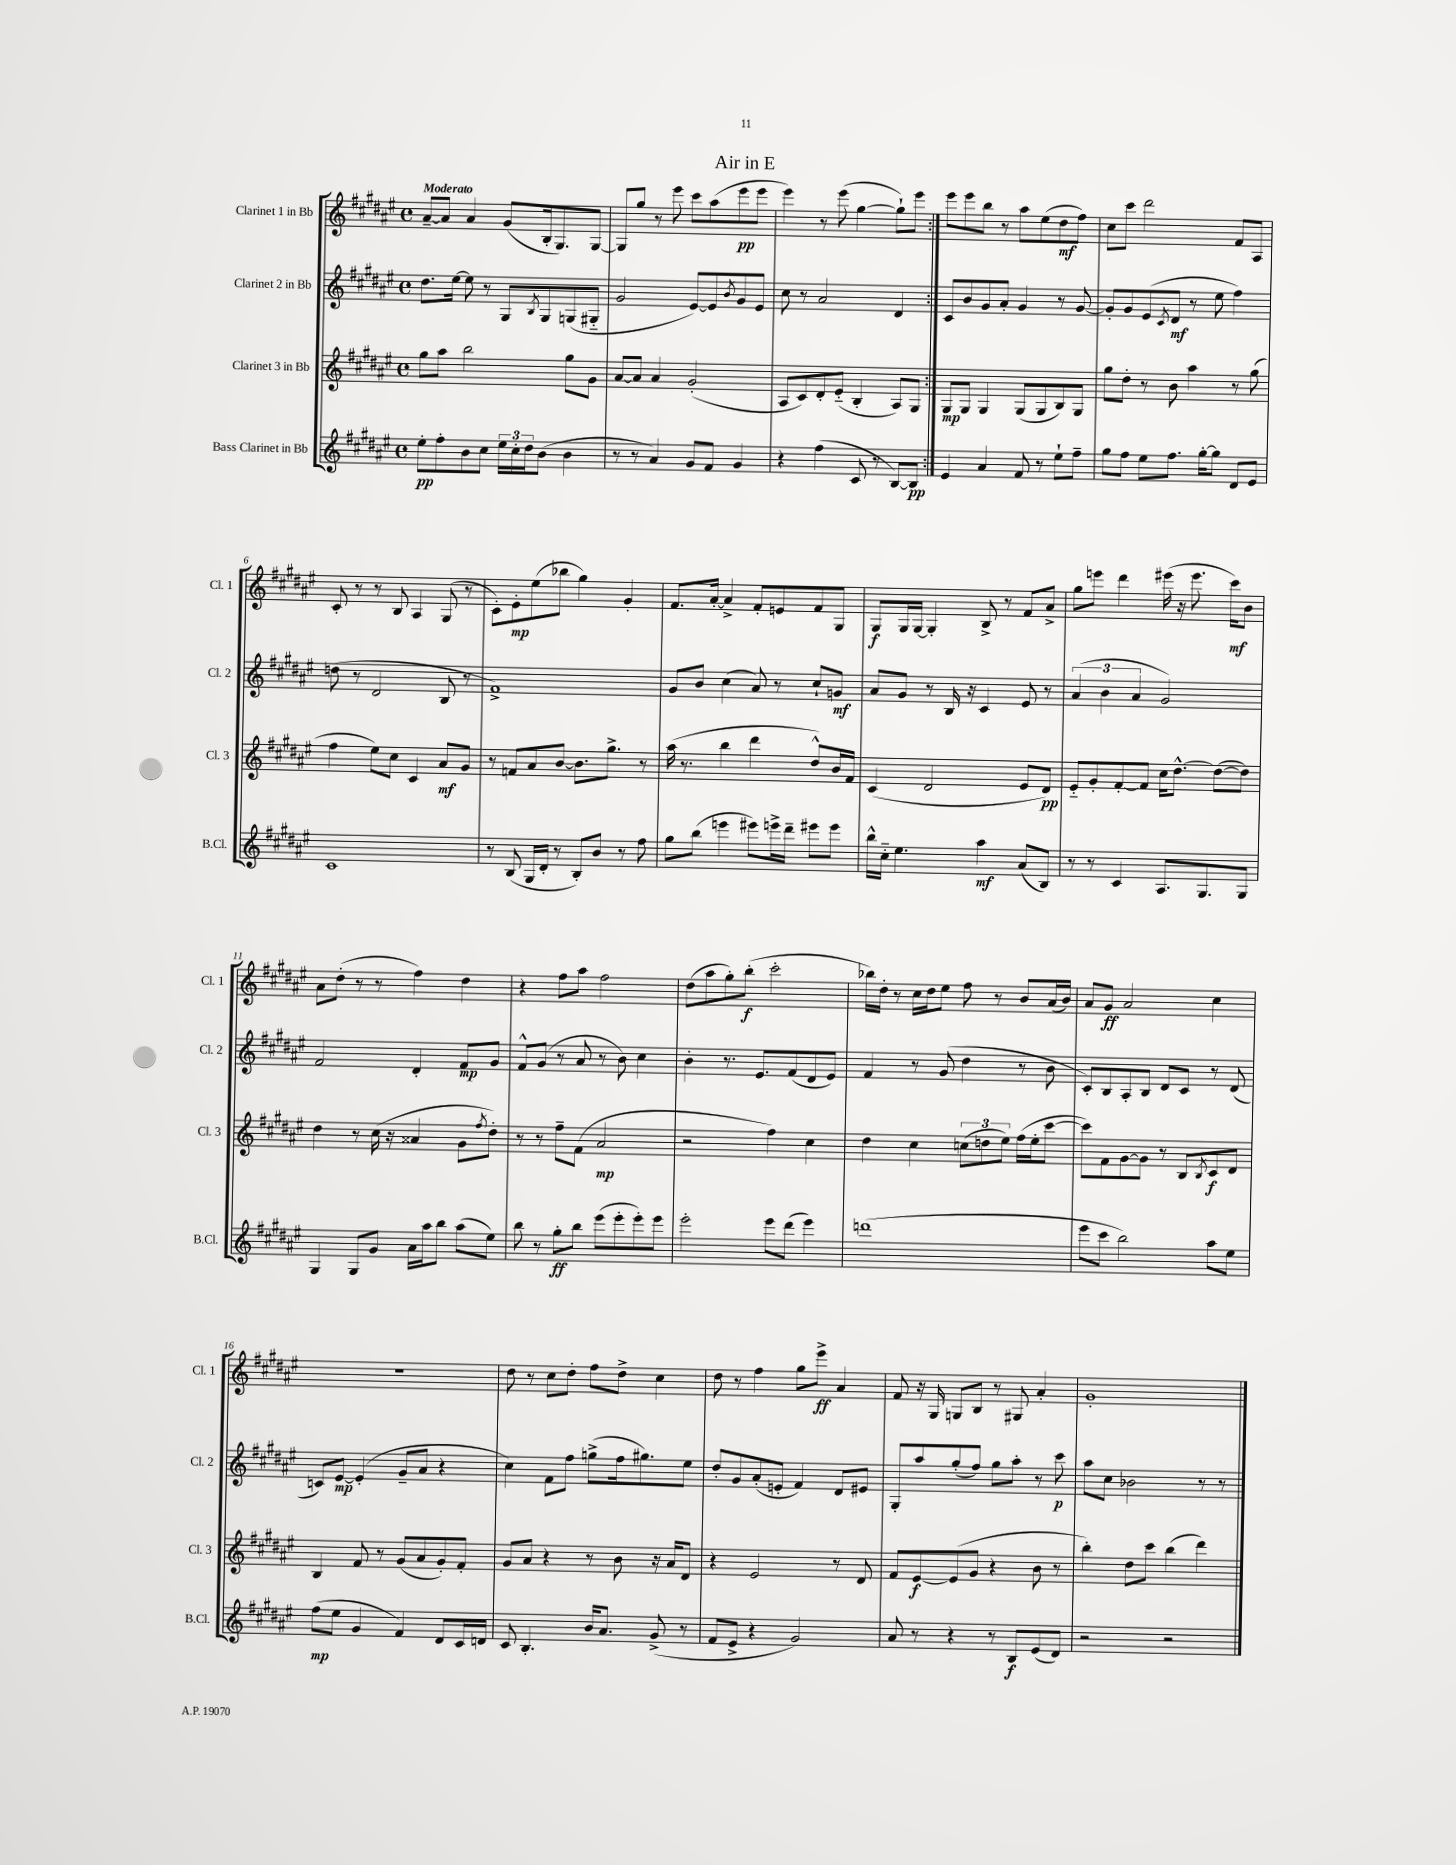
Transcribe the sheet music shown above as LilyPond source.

\header { title = "Air in E" }
<<
\new StaffGroup <<
\new Staff = "s0" \with { instrumentName = "Clarinet 1 in Bb" shortInstrumentName = "Cl. 1" } {
    \clef treble \key fis \major \defaultTimeSignature \time 4/4 \tempo "Moderato"
    \repeat volta 2 { ais'8~-- ais'8 ais'4 gis'8( b16-. gis8.) gis8~ |
    gis8 gis''8 r8 eis'''8 cis'''8 ais''8( eis'''8\pp eis'''8 |
    eis'''4) r8 eis'''8( gis''4~ gis''8-!) eis'''8 | }
    eis'''8 eis'''8 b''8 r8 ais''8 eis''8( dis''8\mf fis''8) |
    cis''8 cis'''8 dis'''2 fis'8 ais8 |
    cis'8-. r8 r8 b8 ais4 gis8( r8 |
    cis'8-.) eis'8-.\mp eis''8( bes''8 gis''4) gis'4-. |
    fis'8. ais'16~-. ais'4-> fis'8-. e'8 fis'8 gis8 |
    gis8\f gis16 gis16~ gis4-. b8-> r8 fis'8 ais'8-> |
    gis''8 e'''8 dis'''4 eis'''16( r16 eis'''8. cis'''16\mf) b'8 |
    ais'8 dis''8-.( r8 r8 fis''4) dis''4 |
    r4 fis''8 ais''8 fis''2 |
    dis''8( ais''8 gis''8-.) b''8-.\f( cis'''2-. |
    bes''16) dis''16-. r8 cis''16 dis''16 eis''8 fis''8 r8 b'8 ais'16( b'16) |
    ais'8 gis'8\ff ais'2 cis''4 |
    R1 |
    dis''8 r8 cis''8 dis''8-. fis''8 dis''8-> cis''4 |
    dis''8 r8 fis''4 gis''8 eis'''8->\ff ais'4 |
    fis'8 r16 gis16 g8 b8 r8 gis8 ais'4-. |
    gis'1-. \bar "|." |
}
\new Staff = "s1" \with { instrumentName = "Clarinet 2 in Bb" shortInstrumentName = "Cl. 2" } {
    \clef treble \key fis \major \defaultTimeSignature \time 4/4
    \repeat volta 2 { dis''8. eis''16~ eis''8 r8 gis8 \acciaccatura { b8 } gis8 g8( gis8-_ |
    gis'2 eis'8~) eis'8 \acciaccatura { b'8 } gis'8 eis'8 |
    cis''8 r8 ais'2 dis'4 | }
    cis'8 b'8 gis'8 ais'8-. gis'4 r8 gis'8~ |
    gis'8-. gis'8 eis'8( \acciaccatura { cis'8 } dis'8\mf r8 eis''8 fis''4) |
    d''8( r8 dis'2 b8 r8 |
    fis'1->) |
    gis'8 b'8 cis''4( ais'8) r8 cis''8-! g'8\mf |
    ais'8 gis'8 r8 b16 r16 cis'4 eis'8 r8 |
    \tuplet 3/2 { ais'4( b'4 ais'4 } gis'2) |
    fis'2 dis'4-. fis'8\mp gis'8 |
    fis'8-^ gis'8( r8 ais'8 r8 b'8) cis''4 |
    b'4-. r8. eis'8. fis'8( dis'8 eis'8) |
    fis'4 r8 gis'8( dis''4 r8 b'8 |
    cis'8-.) b8 ais8-. b8 dis'8 cis'8 r8 dis'8( |
    c'8) eis'8~\mp eis'4-.( gis'8-- ais'8 r4 |
    cis''4) fis'8 fis''8 g''8->( fis''16 gis''8.) eis''8 |
    dis''8-. gis'8 ais'8-.( e'8-. fis'4) dis'8 eis'8 |
    gis8-. ais''8 gis''8-.( fis''8) gis''8 ais''8-. r8 cis'''8\p |
    ais''8 cis''8 bes'2 r8 r8 \bar "|." |
}
\new Staff = "s2" \with { instrumentName = "Clarinet 3 in Bb" shortInstrumentName = "Cl. 3" } {
    \clef treble \key fis \major \defaultTimeSignature \time 4/4
    \repeat volta 2 { gis''8 ais''8 b''2 gis''8 gis'8 |
    ais'8~ ais'8 ais'4 gis'2-.( |
    ais8 cis'8) dis'8-. eis'8-_( b4-. ais8) gis8 | }
    gis8\mp gis8 gis4 gis8( gis8 b8) gis8 |
    gis''8 dis''8-. r8 b'8 ais''4 r8 gis''8( |
    fis''4 eis''8) cis''8 cis'4 ais'8\mf gis'8 |
    r8 f'8 ais'8 b'8~ b'8. gis''8.-> r8 |
    ais''16( r8. b''4 dis'''4 dis''8-^) b'16 fis'16 |
    cis'4( dis'2 eis'8 dis'8\pp) |
    eis'8-_ gis'8-. fis'8~-. fis'8 cis''16 dis''8.~-^ dis''8~( dis''8) |
    dis''4 r8 cis''16( r16 aisis'4 gis'8 \acciaccatura { fis''8 } dis''8-.) |
    r8 r8 fis''8-- fis'8( ais'2\mp |
    r2 fis''4) cis''4 |
    dis''4 cis''4 \tuplet 3/2 { c''8( d''8 eis''8) } fis''16( eis''16-. cis'''8~ |
    cis'''8) fis'8 gis'8~ gis'8 r8 b8 \acciaccatura { b8 } cis'8\f dis'8 |
    b4 fis'8 r8 gis'8( ais'8 gis'8-.) fis'8-. |
    gis'8 ais'8 r4 r8 b'8 r16 ais'16 dis'8 |
    r4 eis'2 r8 dis'8 |
    fis'8 eis'8~\f eis'8( gis'8 r4 b'8 r8 |
    b''4-.) dis''8 cis'''8 b''4( dis'''4) \bar "|." |
}
\new Staff = "s3" \with { instrumentName = "Bass Clarinet in Bb" shortInstrumentName = "B.Cl." } {
    \clef treble \key fis \major \defaultTimeSignature \time 4/4
    \repeat volta 2 { eis''8-.\pp fis''8-. b'8 cis''8 \tuplet 3/2 { eis''16 cis''16-. dis''16 } b'8( b'4 |
    r8 r8 ais'4) gis'8 fis'8 gis'4 |
    r4 fis''4( cis'8 r8 b8~) b8\pp | }
    eis'4 ais'4 fis'8 r8 eis''8-! fis''8-- |
    gis''8 fis''8 eis''8 fis''8. gis''16~-. gis''8 dis'8 eis'8 |
    cis'1 |
    r8 b8( gis16 dis'16-. r8 b8-.) b'8 r8 fis''8 |
    gis''8 b''8( e'''4 eis'''8) e'''16-> dis'''16-- eis'''8 eis'''8 |
    b''16-^ cis''16-_ eis''4. ais''4\mf ais'8( b8) |
    r8 r8 cis'4 ais8. gis8. gis8 |
    gis4 gis8 gis'8 ais'16 ais''16 b''8 ais''8( eis''8) |
    b''8 r8 gis''8-.\ff b''8 eis'''8( eis'''8-. eis'''8-.) eis'''8 |
    eis'''2-. eis'''8 dis'''8( eis'''4) |
    d'''1( |
    eis'''8 cis'''8 b''2) ais''8 eis''8 |
    fis''8\mp( eis''8 gis'4 fis'4) dis'8 cis'16 d'16 |
    cis'8 b4.-. b'16 ais'8. gis'8->( r8 |
    fis'8 eis'8-> r4 gis'2) |
    ais'8 r8 r4 r8 b8\f eis'8( dis'8) |
    r2 r2 \bar "|." |
}
>>
>>
